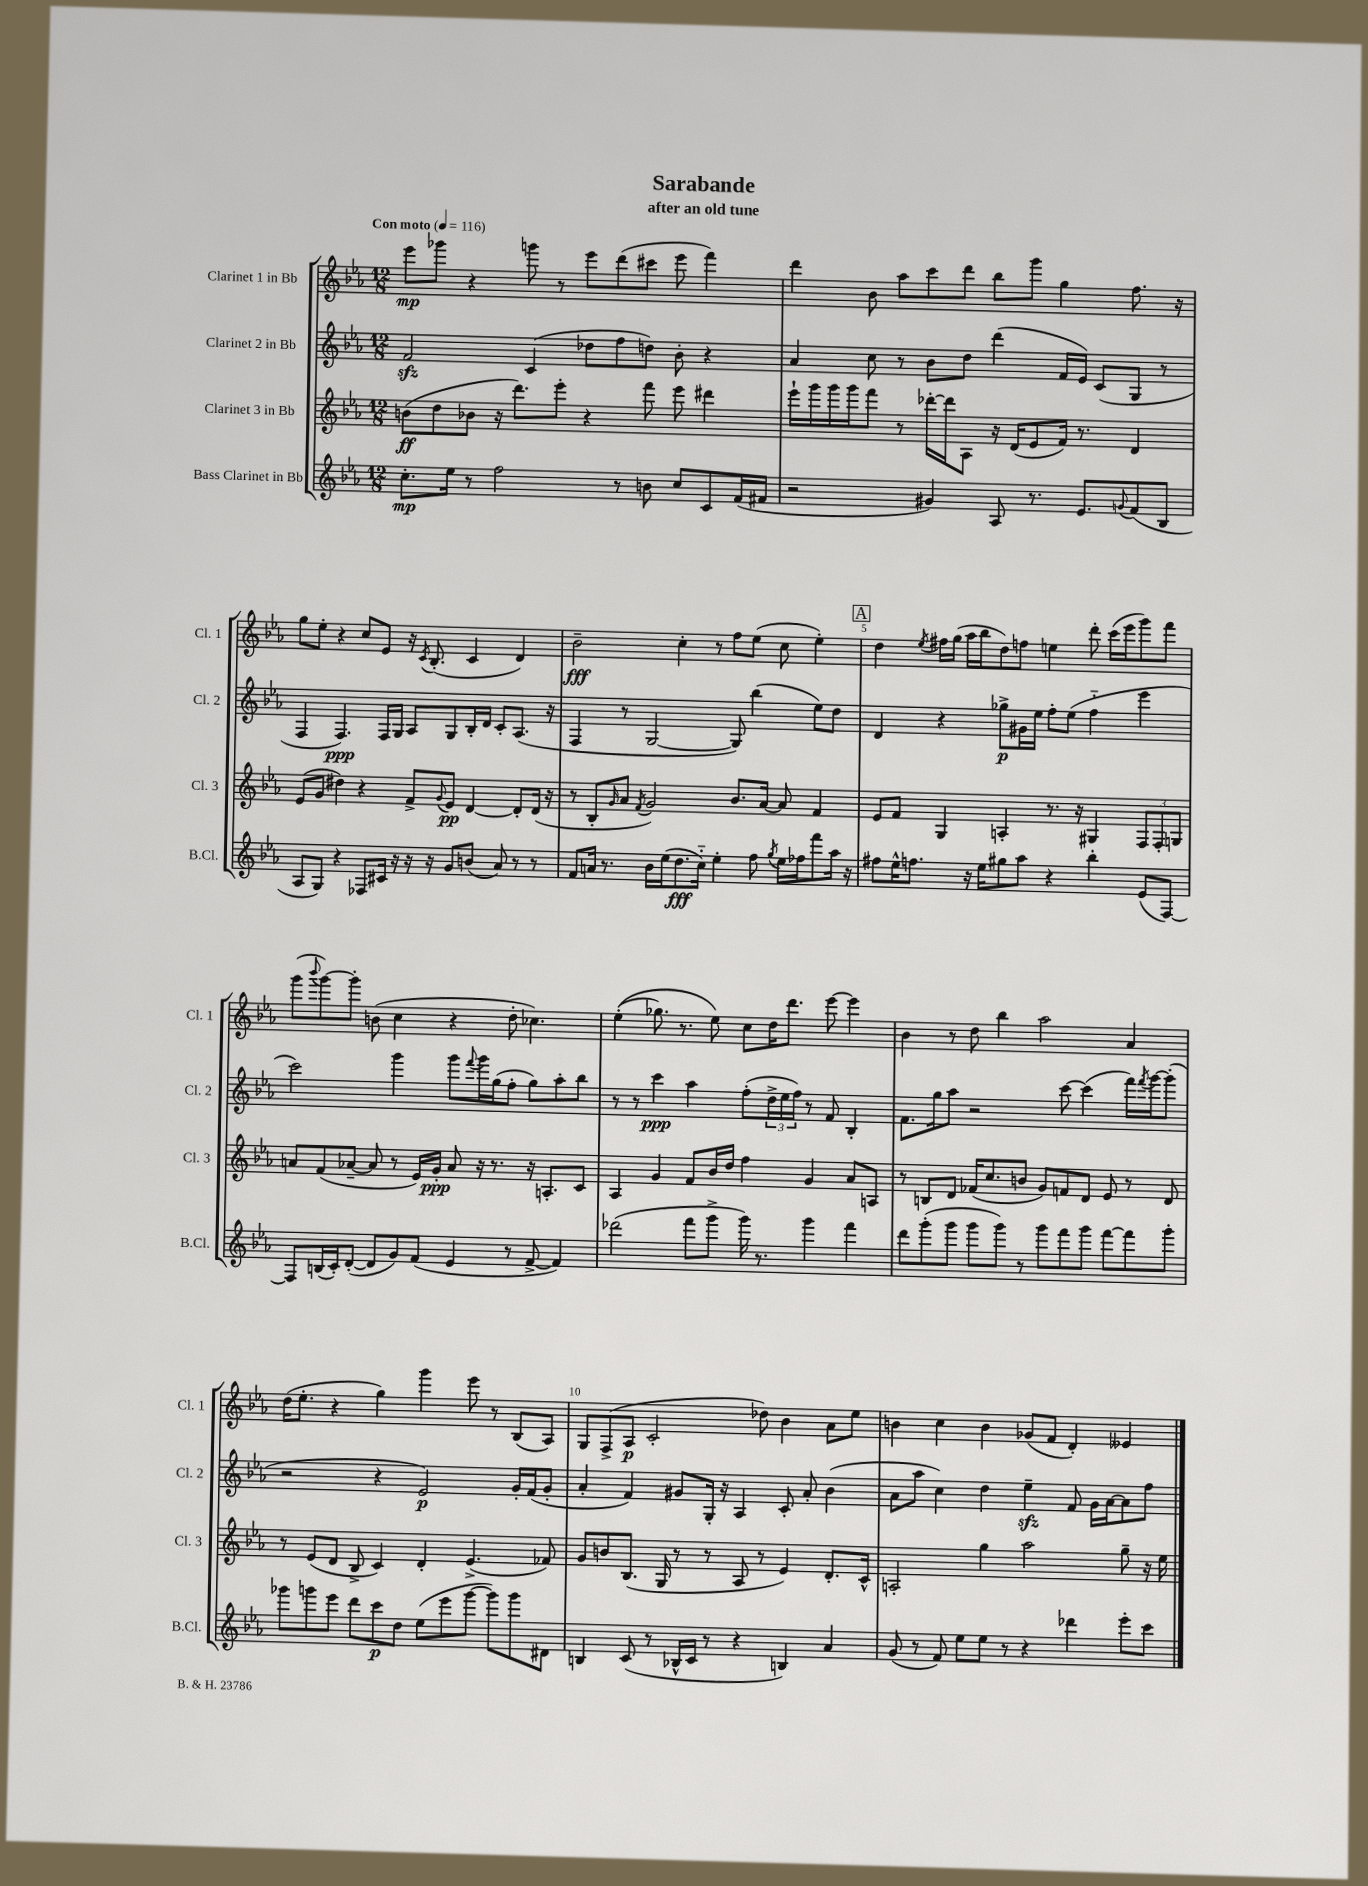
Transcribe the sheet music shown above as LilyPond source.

\header { title = "Sarabande" subtitle = "after an old tune" }
<<
\new StaffGroup <<
\new Staff = "s0" \with { instrumentName = "Clarinet 1 in Bb" shortInstrumentName = "Cl. 1" } {
    \clef treble \key ees \major \numericTimeSignature \time 12/8 \tempo "Con moto" 4 = 116
    ees'''8\mp ges'''8 r4 g'''8 r8 ees'''8 d'''8( cis'''8 ees'''8 f'''4) |
    d'''4 bes'8 aes''8 c'''8 d'''8 bes''8 g'''8 g''4 f''8. r16 |
    g''8 ees''8-. r4 c''8 ees'8 r16 \acciaccatura { c'8 } bes8.-.( c'4 d'4) |
    bes'2--\fff c''4-. r8 f''8 ees''8( c''8 ees''4-.) |
    \mark \markup { \box "A" } d''4 \acciaccatura { ees''8 } fis''16 g''16( aes''16 bes''16 d''8) f''8 e''4 d'''8-. c'''16( ees'''16 g'''8) f'''8 |
    g'''8( \appoggiatura { bes'''8 } g'''8~) g'''8-. b'8( c''4 r4 d''8-. ces''4.) |
    ees''4-.(\( ges''8.) r8. ees''8\) c''8 d''16 d'''8. ees'''8~ ees'''4 |
    bes'4 r8 d''8 bes''4 aes''2 aes'4 |
    d''16( ees''8.-. r4 g''4) g'''4 ees'''8 r8 bes8( aes8) |
    g8 f8->( aes8\p c'2-. des''8) bes'4 aes'8 ees''8 |
    b'4 c''4 b'4 ges'8( f'8 d'4-.) eeses'4 \bar "|." |
}
\new Staff = "s1" \with { instrumentName = "Clarinet 2 in Bb" shortInstrumentName = "Cl. 2" } {
    \clef treble \key ees \major \numericTimeSignature \time 12/8
    f'2\sfz c'4( des''8 f''8 d''8) bes'8-. r4 |
    aes'4 c''8 r8 bes'8 d''8 d'''4( f'16 ees'16) c'8( g8 r8 |
    f4 f4.\ppp) f16 g16 aes8 g8 bes16-. d'16 c'8-. aes8.( r16 |
    f4 r8 g2~ g8) bes''4( ees''8) d''8 |
    \mark \markup { \box "A" } d'4 r4 ges''8->\p gis'16 ees''16 f''8-. ees''8( f''4-_ ees'''4 |
    c'''2) g'''4 g'''8 \appoggiatura { f'''8 } g'''16 g''16( f''8-. g''8) aes''8-. bes''8 |
    r8 r8 c'''4\ppp aes''4 f''8-.( \tuplet 3/2 { d''16-> ees''16 f''16) } r8 f'8 bes4-. |
    f'8. g''16 aes''8 r2 c'''8~ c'''4( f'''16) \acciaccatura { f'''8 } g'''16~ g'''8-.( |
    r2 r4 ees'2\p) g'16-. f'16( g'8-. |
    aes'4-. f'4) gis'8 g16-. r16 aes4 c'8-. aes'8-. bes'4( |
    aes'8 aes''8 c''4) d''4 ees''4--\sfz f'8 g'16 aes'16~ aes'8 f''8 \bar "|." |
}
\new Staff = "s2" \with { instrumentName = "Clarinet 3 in Bb" shortInstrumentName = "Cl. 3" } {
    \clef treble \key ees \major \numericTimeSignature \time 12/8
    b'8\ff( d''8 bes'8 r16 d'''8.) ees'''8-. r4 f'''8 ees'''8 dis'''4 |
    ees'''16-! g'''16 g'''16 g'''16 f'''8 r8 des'''16~-. des'''16 aes8 r16 d'16( ees'8 f'16) r8. d'4 |
    ees'8( g'8 dis''4) r4 f'8-> \appoggiatura { g'8 } ees'8\pp d'4~ d'8-. d'16( r16 |
    r8 bes8-. \grace { g'16 } aes'8 \acciaccatura { f'8 } g'2) bes'8. aes'16~ aes'8 f'4 |
    \mark \markup { \box "A" } ees'8 f'8 g4 a4-. r8. r16 gis4 \tuplet 3/2 { f8 f8-. g8 } |
    a'8 f'8( aes'8~-- aes'8 r8 ees'16) g'16-.\ppp aes'8 r16 r8. r16 a8.-. c'8 |
    aes4 g'4 f'8 bes'16 d''16 f''4 g'4 aes'8 a8 |
    r8 b8 d'8 fes'16( c''8. b'8 g'8) f'8 d'8 ees'8 r8 d'8 |
    r8 ees'8( d'8 bes8-> c'4) d'4-. ees'4.->( fes'8) |
    g'8 b'8 bes8.( g16 r8 r8 aes8 r8 ees'4) d'8.-. c'16-^ |
    a2-. g''4 aes''2 g''8-- r16 ees''16 \bar "|." |
}
\new Staff = "s3" \with { instrumentName = "Bass Clarinet in Bb" shortInstrumentName = "B.Cl." } {
    \clef treble \key ees \major \numericTimeSignature \time 12/8
    c''8.-.\mp ees''16 r8 f''2 r8 b'8 c''8 c'8 f'16( fis'16 |
    r2 gis'4) aes8 r8. ees'8. \appoggiatura { g'8 } f'8( bes8 |
    aes8 g8) r4 fes8 cis'16 r16 r16 r16 g'8 b'8( aes'8) r8 r8 |
    f'8 a'16 r8. bes'16 ees''16( d''8.\fff c''16-_) ees''4-. f''8 \acciaccatura { g''8 } ees''16 fes''16 f'''8 aes''16 r16 |
    \mark \markup { \box "A" } fis''8 ees''16-^ f''8. r16 ees''16 gis''8 aes''8 r4 bes''4-. ees'8( f8~) |
    f8 b16( c'16-.) d'8~-.( d'8 g'8) f'8( ees'4 r8 f'8~-> f'4) |
    des'''2( f'''8 g'''8-> g'''16) r8. g'''4 f'''4 |
    d'''8 g'''8-.( g'''8 g'''8 g'''8) r8 g'''8 f'''8 g'''8 f'''8~ f'''8 g'''8-. |
    ges'''8 g'''8 ees'''8 d'''8 c'''8\p d''8 ees''8( ees'''8 g'''8~ g'''8) g'''8 dis'8 |
    b4 c'8( r8 bes16-^ c'16 r8 r4 b4) aes'4 |
    g'8( r8 f'8) ees''8 ees''8 r8 r4 des'''4 ees'''8-. c'''8 \bar "|." |
}
>>
>>
\layout { \context { \Score \override BarNumber.break-visibility = ##(#f #t #t) barNumberVisibility = #(every-nth-bar-number-visible 5) } }
